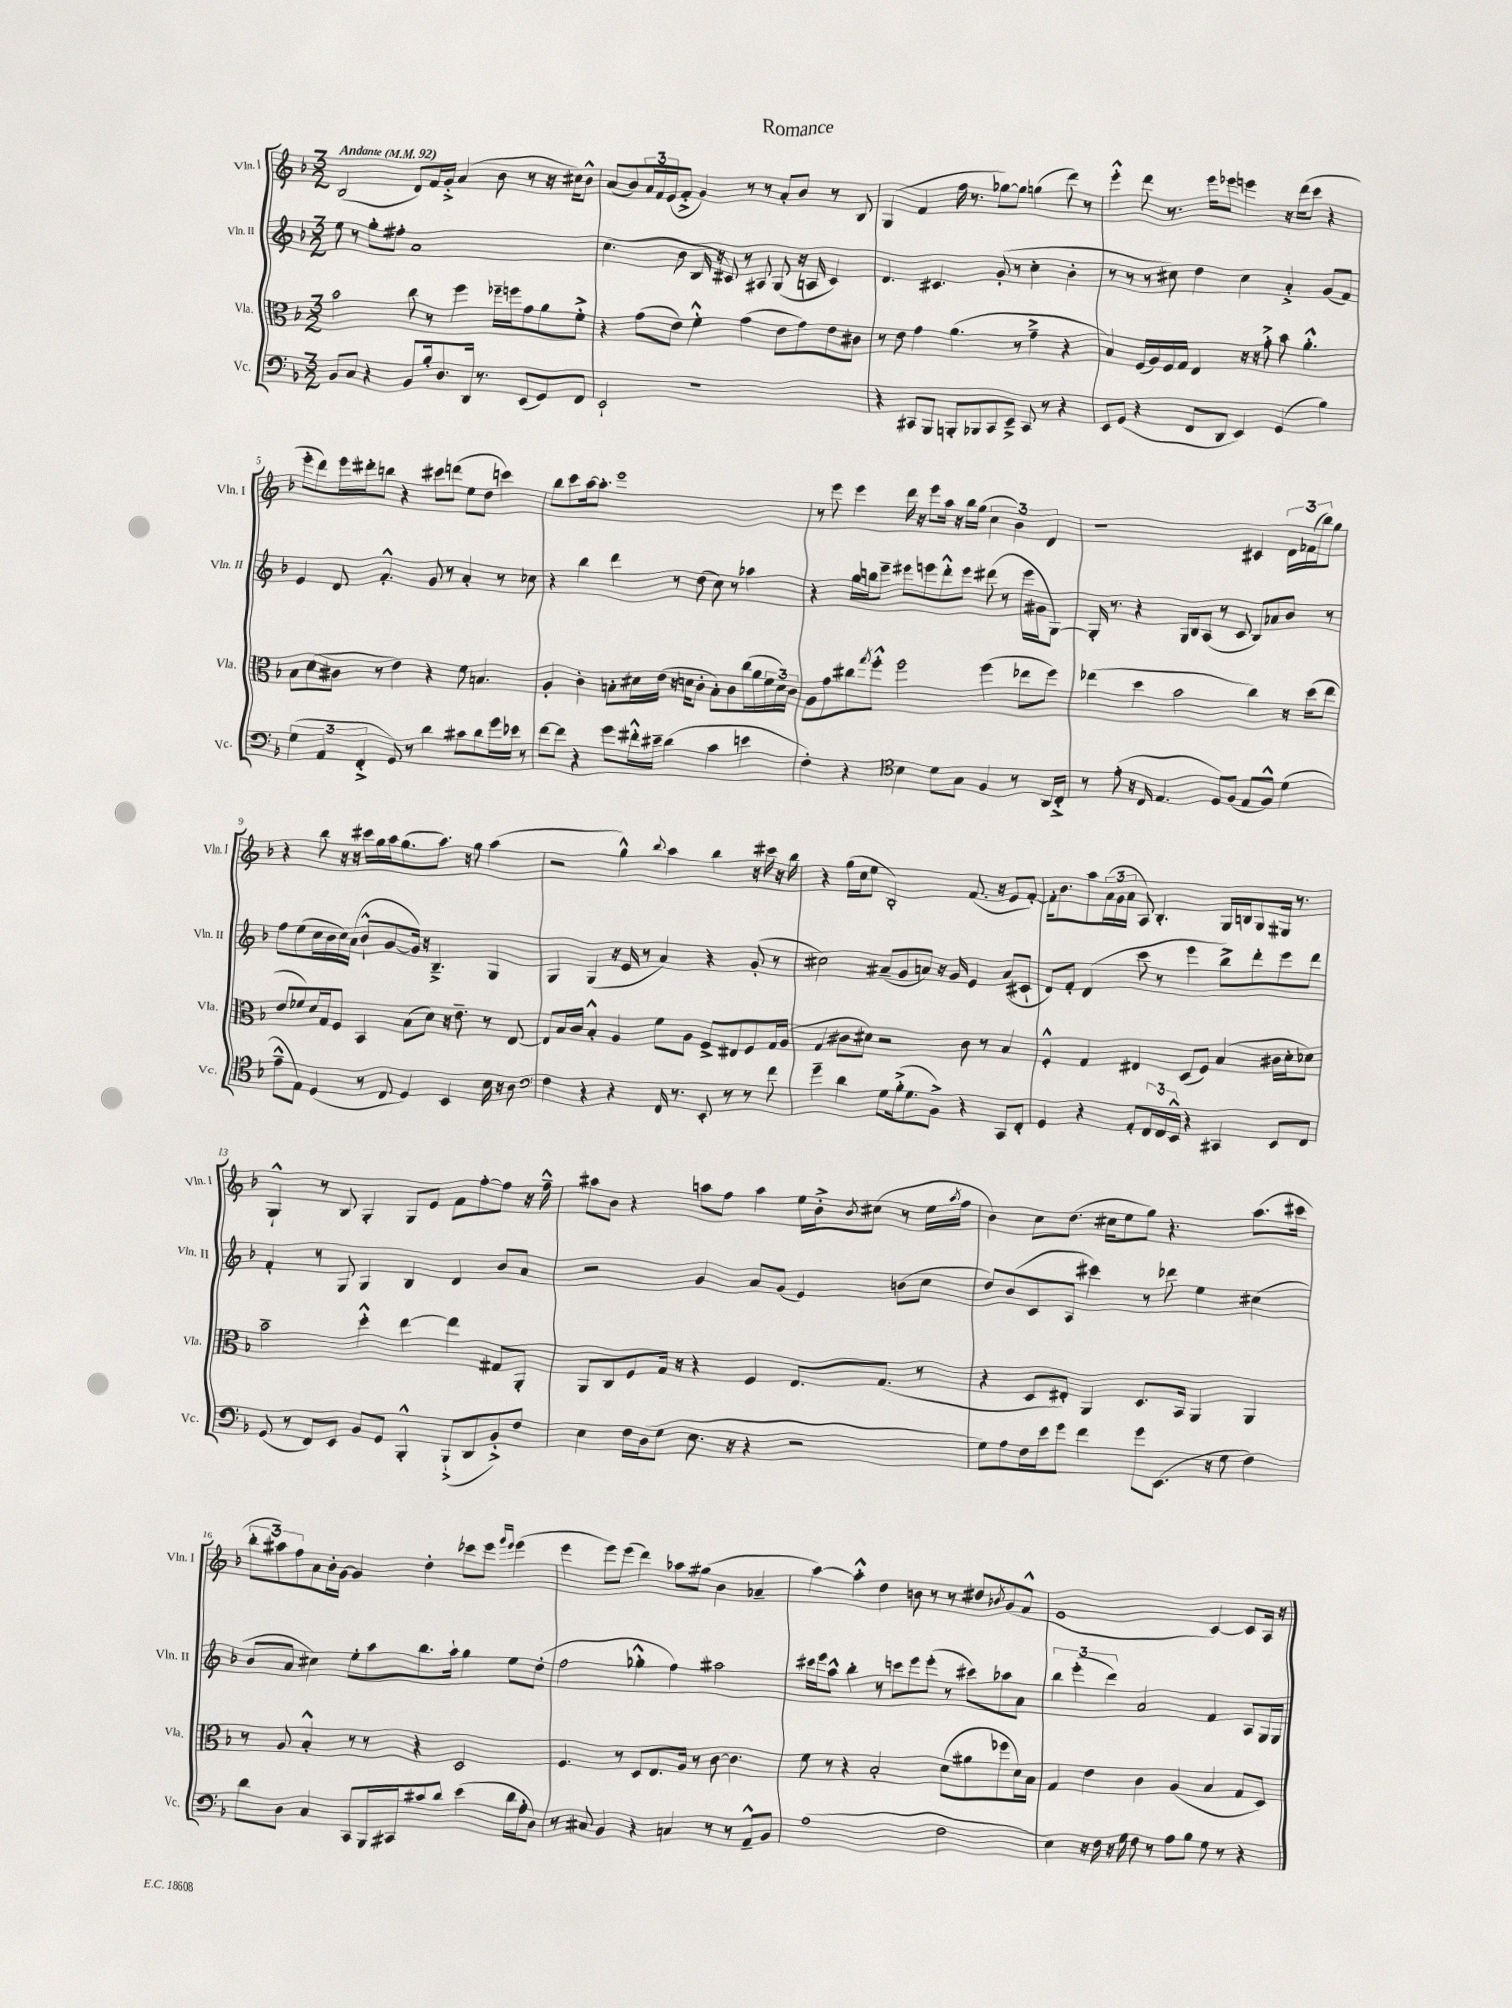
\header { title = "Romance" }
<<
\new StaffGroup <<
\new Staff = "s0" \with { instrumentName = "Vln. I" shortInstrumentName = "Vln. I" } {
    \clef treble \key f \major \numericTimeSignature \time 3/2 \tempo "Andante" 4 = 92
    bes2( d'8) f'16 g'16-.-> a'4( bes'8 r8 r16 cis''16) bes'8-^ |
    a'8( bes'8) \tuplet 3/2 { a'16 f'16 e'16( } f'8-.-> g'4) r8 r8 a'8-. bes'8 r8 bes8 |
    g4( f'4 f''16 r8. ges''8~) ges''8 g''4( d'''8) r8 |
    e'''4-.-^ d'''8 r8. e'''16 ees'''8 e'''4 r16 d'''16( c'''8 r4 |
    e'''8-. d'''8) e'''16 dis'''16-. b''8 r4 cis'''8 d'''8( e''8 d''8 c'''4) |
    bes''8 c'''8 a''16~ a''8.-. e'''1 |
    r8 e'''8 e'''4 d'''16 r16 e'''8 a''16 r16 bes''16 g''16( \tuplet 3/2 { c''4 bes'4) d'4 } |
    r1 cis'4 \tuplet 3/2 { d'16 fes'16( bes''16) } g''8 |
    r4 bes''8 r16 r16 cis'''16 g''16 a''16 g''8.( a''8.) r16 g''8 a''4( |
    r2 g''4-^) \appoggiatura { bes''8 } a''4 bes''4 r16 cis'''16 r16 bes''16 |
    r4 g''16( c''16 e''8 bes2-.) f'8.( r16 e'8 f'8~-.) |
    f'16-. bes'8. a''8 \tuplet 3/2 { a'16( g'16 a'16 } a8) bes4.-. g16 b16 g8 gis16 r8. |
    g4-!-^ r8 bes8 g4-. g8 e'8 f'8 f''8~-. f''8 r16 f''16---^ |
    ais''8 bes'8 r4 a''8 f''8 a''4 e''16 bes'16-.-> \acciaccatura { bes'8 } cis''8( r8 e''16 \acciaccatura { a''8 } f''16 |
    bes'4) c''8 d''8.( cis''16 e''8 g''8) r4. a''8.( cis'''16 |
    \tuplet 3/2 { bes''8-. ais''8) f''8 } a'8 bes'16-. g'16~ g'4 d''4-. ces'''8 e'''8 \grace { g'''16 e'''16 } e'''4( |
    e'''4 e'''8) e'''8( d'''4) aes''8 gis''8( bes'4 aes'4-- |
    a''4~) a''4-.-^ d''4 b'8 r8 r8 dis''8 \acciaccatura { bes'8 } g'8( f'8-^ |
    e'1 c'4~) c'8 a16 r16 \bar "|." |
}
\new Staff = "s1" \with { instrumentName = "Vln. II" shortInstrumentName = "Vln. II" } {
    \clef treble \key f \major \numericTimeSignature \time 3/2
    e''8 r8 g''8-. fis''8-. a'1 |
    c''4.( bes'8 bes16 r16 cis'8) r8 ais8 g8( r16 a16 cis'4) |
    d'4. cis'4. g'8-.( r8 c''4-. bes'4-. |
    r8 r8 r8 cis''8) d''4 cis''4 a'4-.-> g'8( f'8) |
    e'4 d'8 f'4.-.-^ g'8 r8 a'4-. r8 ces''8 |
    r4 bes''4 d'''4 r8 d''8( c''8) r8 aes''4 |
    r4 g''16 b''16 e'''8-- eis'''8 e'''8 d'''8-.-^ e'''8 dis'''8( r8 e'''16 gis'16 g8~) |
    g16-. r8. r4 g16 bes16 a8( r8 c'8 bes8) aes'8 bes'8 r8 |
    f''8 e''8( c''16 bes'16 c''16) a'16( bes'8-!-^ g'8~ g'16) r16 bes4.---> g4 |
    g4 g4( r16 e'16 r8 a'4) r4 g'8-.( r8 |
    cis''2) ais'8--( g'8 a'8) r16 g'16 e'4 a'8( cis'8-! |
    d'8) f'8-. d'4( c'''8 r8 e'''4 bes''8->) d'''8-. e'''8 d'''8 |
    f'4-. r8 g8 g4 bes4 d'4 bes'8 a'8 |
    r2 g'4 a'8 g'8( e'4) b'8( c''8 |
    d''8) bes'8( c'8 a8 cis'''4) r8 des'''8 e''4 cis''4( |
    bes'8 a'8 cis''4) e''8-. a''8 bes''8. a''16-! g''4 e''8 d''8-.( |
    f''2 ges''4-.-^ f''4) ais''2 |
    cis'''16 e'''16 a''8-^ bes''4-. r8 c'''8 e'''8 e'''8-.( r8 cis'''8) aes''8 a'8 |
    \tuplet 3/2 { bes''4 e'''4-.( d'''4) } a'2 f'4 a8 g16 g16 \bar "|." |
}
\new Staff = "s2" \with { instrumentName = "Vla." shortInstrumentName = "Vla." } {
    \clef alto \key f \major \numericTimeSignature \time 3/2
    bes'2 c''8 r8 f''4 fes''16-- f''16 g'8 a'8 f'8-.-> |
    r4 g'8( e'8) f'4-.-^ g'4( e'8 g'8) e'8 cis'8 |
    r8 e'8 g'4 a'4.( r8 g'4---> r4 |
    bes4) f16( a16) f16 g16 e4 r16 r16 g'8-.-> bes'8 a'4.-.-^ |
    bes8 d'8( cis'8 r8 e'4) r4 f'8 b4. |
    a4-. c'4-. b8-. dis'16 e'16( r16 d'16 c'8-. b8-.) c'8 c''16( a'16 \tuplet 3/2 { f'16 d'16) c'16 } |
    a8 g'8 cis''8 \acciaccatura { g''8 } f''8-.-^ f''2 f''4( ees''8 f''8) |
    ees''4( d''4 bes'2 c''4) r16 d''16( ees''8 |
    e'8 fes'8) d'16 g16 f8 bes,4 bes8( d'8) r16 e'8.-- r8 e8~ |
    e8 bes16 c'16 bes4-.-^ a4 f'8 a8 f8-> eis8 f8 g16 a16( |
    g4 cis'8 dis'8) r2 cis'8 r8 bes4 |
    f4-.-^ g4 eis4 d8( f8) bes4( cis'16 d'16-. des'8) |
    bes'2-- d''4-.-^ e''4~ e''4 gis8 a,8-. |
    a,8 c8 f8 g16 r16 r4 f4 e8. g8.( r8 |
    r4 d8 eis8-.) a,4 d8. bes,16 a,4 a,4 |
    r8 a8 bes4-.-^ r8 r8 r4 d2 |
    f4. r8 d8 e8. a16 r8 c'8~ c'4. |
    f'8 r8 r4 bes2-. d'8( ais'8 fes''8 d'16) bes16 |
    g4 e'4 c'4 a4( bes4 g8 d8) \bar "|." |
}
\new Staff = "s3" \with { instrumentName = "Vc." shortInstrumentName = "Vc." } {
    \clef bass \key f \major \numericTimeSignature \time 3/2
    bes,8 c8 r4 bes,8 bes16-. d8. d,16 r8. e,8( g,8) f,8 |
    e,2-! r1 |
    r4 cis,8 bes,,8 b,,8-. bes,,8 cis,8 e,8---> cis,8 r8 r4 |
    e,8 g,8( r4 f,8 d,8 e,4) g,4( bes4) |
    \tuplet 3/2 { g4( a,4 f,4-.-> } g,8) r8 d'4 cis'8 d'8 g'16 ees'16 r8 |
    f'8~ f'8 r4 g'8 fis'16-.-^ eis'16-- d'4( c'4 e'4 |
    f4-.) r4 \clef tenor bes4 d'8 g8 f4 r8 a,16 c16-.-> |
    r8 e'8-.( r16 c16 e4. d8) f8( e8 f8-^) d'4( |
    e'8---^ e8) d4( r8 c8 d4) bes,4 bes16 r16 a8 |
    \clef bass f4 r4 r4 f,16 r8. e,8-. r8 r8 f'8 |
    g'4-- d'4 g8 bes16-.->( g8. bes,8->) r4 c,8 f,8-. |
    g,4 r4 a,8-. \tuplet 3/2 { f,16 f,16 e,16-^ } r4 cis,4 e,8 f,8 |
    g,8( r8 f,8) e,8 bes,8 g,8 bes,,4-.-^ bes,,8-!->( d,8 bes,8-.->) f8 |
    e4 f16 d16( g8 e8. r16 r4 r2 |
    g8) a8 f16 e'16 g'8 f'4 g'8 e,8.( r16 g8 f4) |
    d'8 d8 c4 c,8 bes,,16 cis,16 cis'8 d'8 e'4( d'16 a16-. d8) |
    r8 cis8 bes,4 r4 c4 r8 r8 a,8---^ bes,8 |
    a1( f2 |
    e4) r16 f16 r16 g16 f8 r8 a8 bes8 g8 r8 r4 \bar "|." |
}
>>
>>
